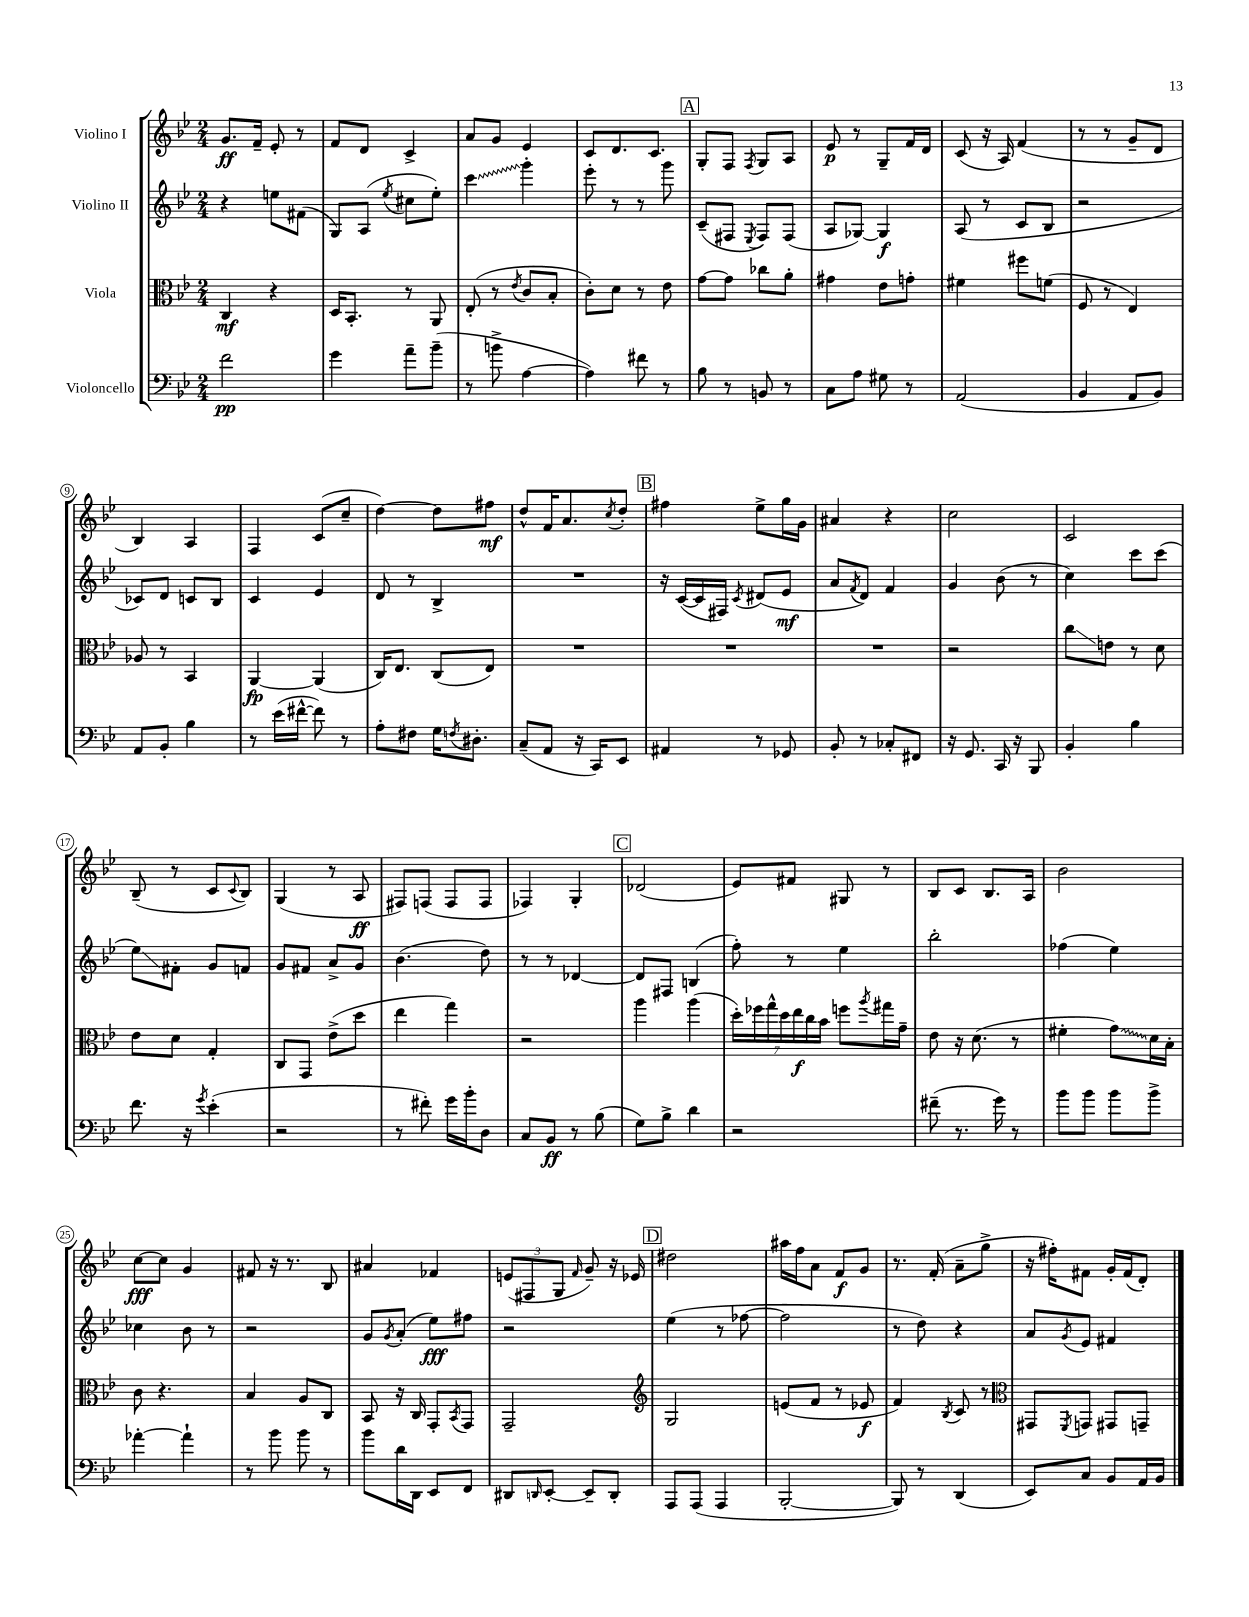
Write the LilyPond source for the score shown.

<<
\new StaffGroup <<
\new Staff = "s0" \with { instrumentName = "Violino I" } {
    \clef treble \key bes \major \numericTimeSignature \time 2/4
    g'8.\ff f'16-- ees'8-. r8 |
    f'8 d'8 c'4-> |
    a'8 g'8 ees'4 |
    c'8 d'8. c'8. |
    \mark \markup { \box "A" } g8-. f8 \acciaccatura { f8 } g8 a8 |
    ees'8\p r8 g8-- f'16 d'16 |
    c'8( r16 a16) f'4( |
    r8 r8 g'8-- d'8 |
    bes4) a4 |
    f4 c'8( c''8-- |
    d''4~) d''8 fis''8\mf |
    d''8-^ f'16 a'8. \acciaccatura { c''8 } d''8-. |
    \mark \markup { \box "B" } fis''4 ees''8-> g''16 g'16 |
    ais'4 r4 |
    c''2 |
    c'2 |
    bes8--( r8 c'8 \appoggiatura { c'8 } bes8) |
    g4( r8 a8\ff |
    fis8) f8( f8 f8 |
    fes4) g4-. |
    \mark \markup { \box "C" } des'2( |
    ees'8) fis'8 gis8 r8 |
    bes8 c'8 bes8. a16 |
    bes'2 |
    c''8~\fff c''8 g'4 |
    fis'8 r16 r8. bes8 |
    ais'4 fes'4 |
    \tuplet 3/2 { e'8( fis8 g8 } \grace { f'16 } g'8--) r16 ees'16 |
    \mark \markup { \box "D" } dis''2 |
    ais''16 f''16 a'8 f'8\f g'8 |
    r8. f'16-.( a'8-- g''8-> |
    r16 fis''16-.) fis'8 g'16-. fis'16( d'8-.) \bar "|." |
}
\new Staff = "s1" \with { instrumentName = "Violino II" } {
    \clef treble \key bes \major \numericTimeSignature \time 2/4
    r4 e''8 fis'8( |
    g8) a8( \acciaccatura { ees''8 } cis''8 ees''8-.) |
    \once \override Glissando.style = #'zigzag c'''4\glissando g'''4-. |
    ees'''8-. r8 r8 g'''8 |
    \mark \markup { \box "A" } c'8--( fis8 \acciaccatura { ees8 } fis8) fis8( |
    a8 ges8~) ges4\f |
    a8( r8 c'8 bes8 |
    r2 |
    ces'8) d'8 c'8 bes8 |
    c'4 ees'4 |
    d'8 r8 bes4-> |
    R2 |
    \mark \markup { \box "B" } r16 c'16~( c'16 fis16) \acciaccatura { c'8 } dis'8( ees'8\mf |
    a'8 \acciaccatura { f'8 } d'8) f'4 |
    g'4 bes'8( r8 |
    c''4) c'''8 c'''8( |
    ees''8\glissando) fis'8-. g'8 f'8 |
    g'8 fis'8 a'8-> g'8 |
    bes'4.( d''8) |
    r8 r8 des'4~ |
    \mark \markup { \box "C" } des'8 fis8 b4( |
    f''8-.) r8 ees''4 |
    bes''2-. |
    fes''4( ees''4) |
    ces''4 bes'8 r8 |
    r2 |
    g'8 \acciaccatura { g'8 } a'8-.( ees''8\fff) fis''8 |
    r2 |
    \mark \markup { \box "D" } ees''4( r8 fes''8~ |
    fes''2 |
    r8 d''8) r4 |
    a'8 \acciaccatura { g'8 } ees'8 fis'4 \bar "|." |
}
\new Staff = "s2" \with { instrumentName = "Viola" } {
    \clef alto \key bes \major \numericTimeSignature \time 2/4
    c4\mf r4 |
    d16 bes,8.-. r8 a,8 |
    ees8-.( r8 \acciaccatura { ees'8 } c'8 bes8-. |
    c'8-.) d'8 r8 ees'8 |
    \mark \markup { \box "A" } g'8~ g'8 ces''8 a'8-. |
    gis'4 ees'8 g'8-. |
    fis'4 fis''8 f'8( |
    f8 r8 ees4) |
    aes8 r8 bes,4 |
    a,4~\fp a,4( |
    c16) ees8. c8( ees8) |
    R2 |
    \mark \markup { \box "B" } R2 |
    R2 |
    r2 |
    c''8\glissando e'8 r8 d'8 |
    ees'8 d'8 g4-. |
    c8 g,8 ees'8->( d''8 |
    ees''4 g''4) |
    r2 |
    \mark \markup { \box "C" } a''4 a''4( |
    \tuplet 7/4 { d''16-.) fes''16 g''16-^ d''16 ees''16\f c''16 bes'16 } f''8 \acciaccatura { a''8 } gis''16 g'16-- |
    ees'8 r16 d'8.( r8 |
    fis'4-. \once \override Glissando.style = #'zigzag g'8\glissando) d'16 bes16-. |
    c'8 r4. |
    bes4 a8 c8 |
    bes,8 r16 c16 g,8-. \acciaccatura { bes,8 } g,8 |
    g,2-- |
    \mark \markup { \box "D" } \clef treble g2 |
    e'8( f'8 r8 ees'8\f |
    f'4) \acciaccatura { bes8 } c'8 r8 |
    \clef alto gis,8 \acciaccatura { f,8 } g,8 gis,8 g,8-- \bar "|." |
}
\new Staff = "s3" \with { instrumentName = "Violoncello" } {
    \clef bass \key bes \major \numericTimeSignature \time 2/4
    f'2\pp |
    g'4 a'8-- bes'8--( |
    r8 b'8-> a4~ |
    a4) fis'8 r8 |
    \mark \markup { \box "A" } bes8 r8 b,8 r8 |
    c8 a8 gis8 r8 |
    a,2( |
    bes,4 a,8 bes,8) |
    a,8 bes,8-. bes4 |
    r8 ees'16( fis'16~-^ fis'8) r8 |
    a8-. fis8 g16 \acciaccatura { f8 } dis8.-. |
    c8--( a,8 r16 c,16) ees,8 |
    \mark \markup { \box "B" } ais,4 r8 ges,8 |
    bes,8-. r8 ces8-. fis,8 |
    r16 g,8. c,16 r16 bes,,8 |
    bes,4-. bes4 |
    f'8. r16 \acciaccatura { g'8 } ees'4-.( |
    r2 |
    r8 fis'8-.) g'16 bes'16-. d8 |
    c8 bes,8\ff r8 bes8( |
    \mark \markup { \box "C" } g8) bes8-> d'4 |
    r2 |
    fis'8--( r8. g'16) r8 |
    bes'8 bes'8 bes'8 bes'8-> |
    aes'4~-. aes'4-! |
    r8 bes'8 bes'8 r8 |
    bes'8 d'16 d,16 ees,8 f,8 |
    dis,8 \grace { d,16 } ees,8~-. ees,8-- d,8-. |
    \mark \markup { \box "D" } a,,8 a,,8( a,,4 |
    bes,,2~-. |
    bes,,8) r8 d,4( |
    ees,8) c8 bes,8 a,16 bes,16 \bar "|." |
}
>>
>>
\layout { \context { \Score \override BarNumber.stencil = #(make-stencil-circler 0.1 0.3 ly:text-interface::print) } }
